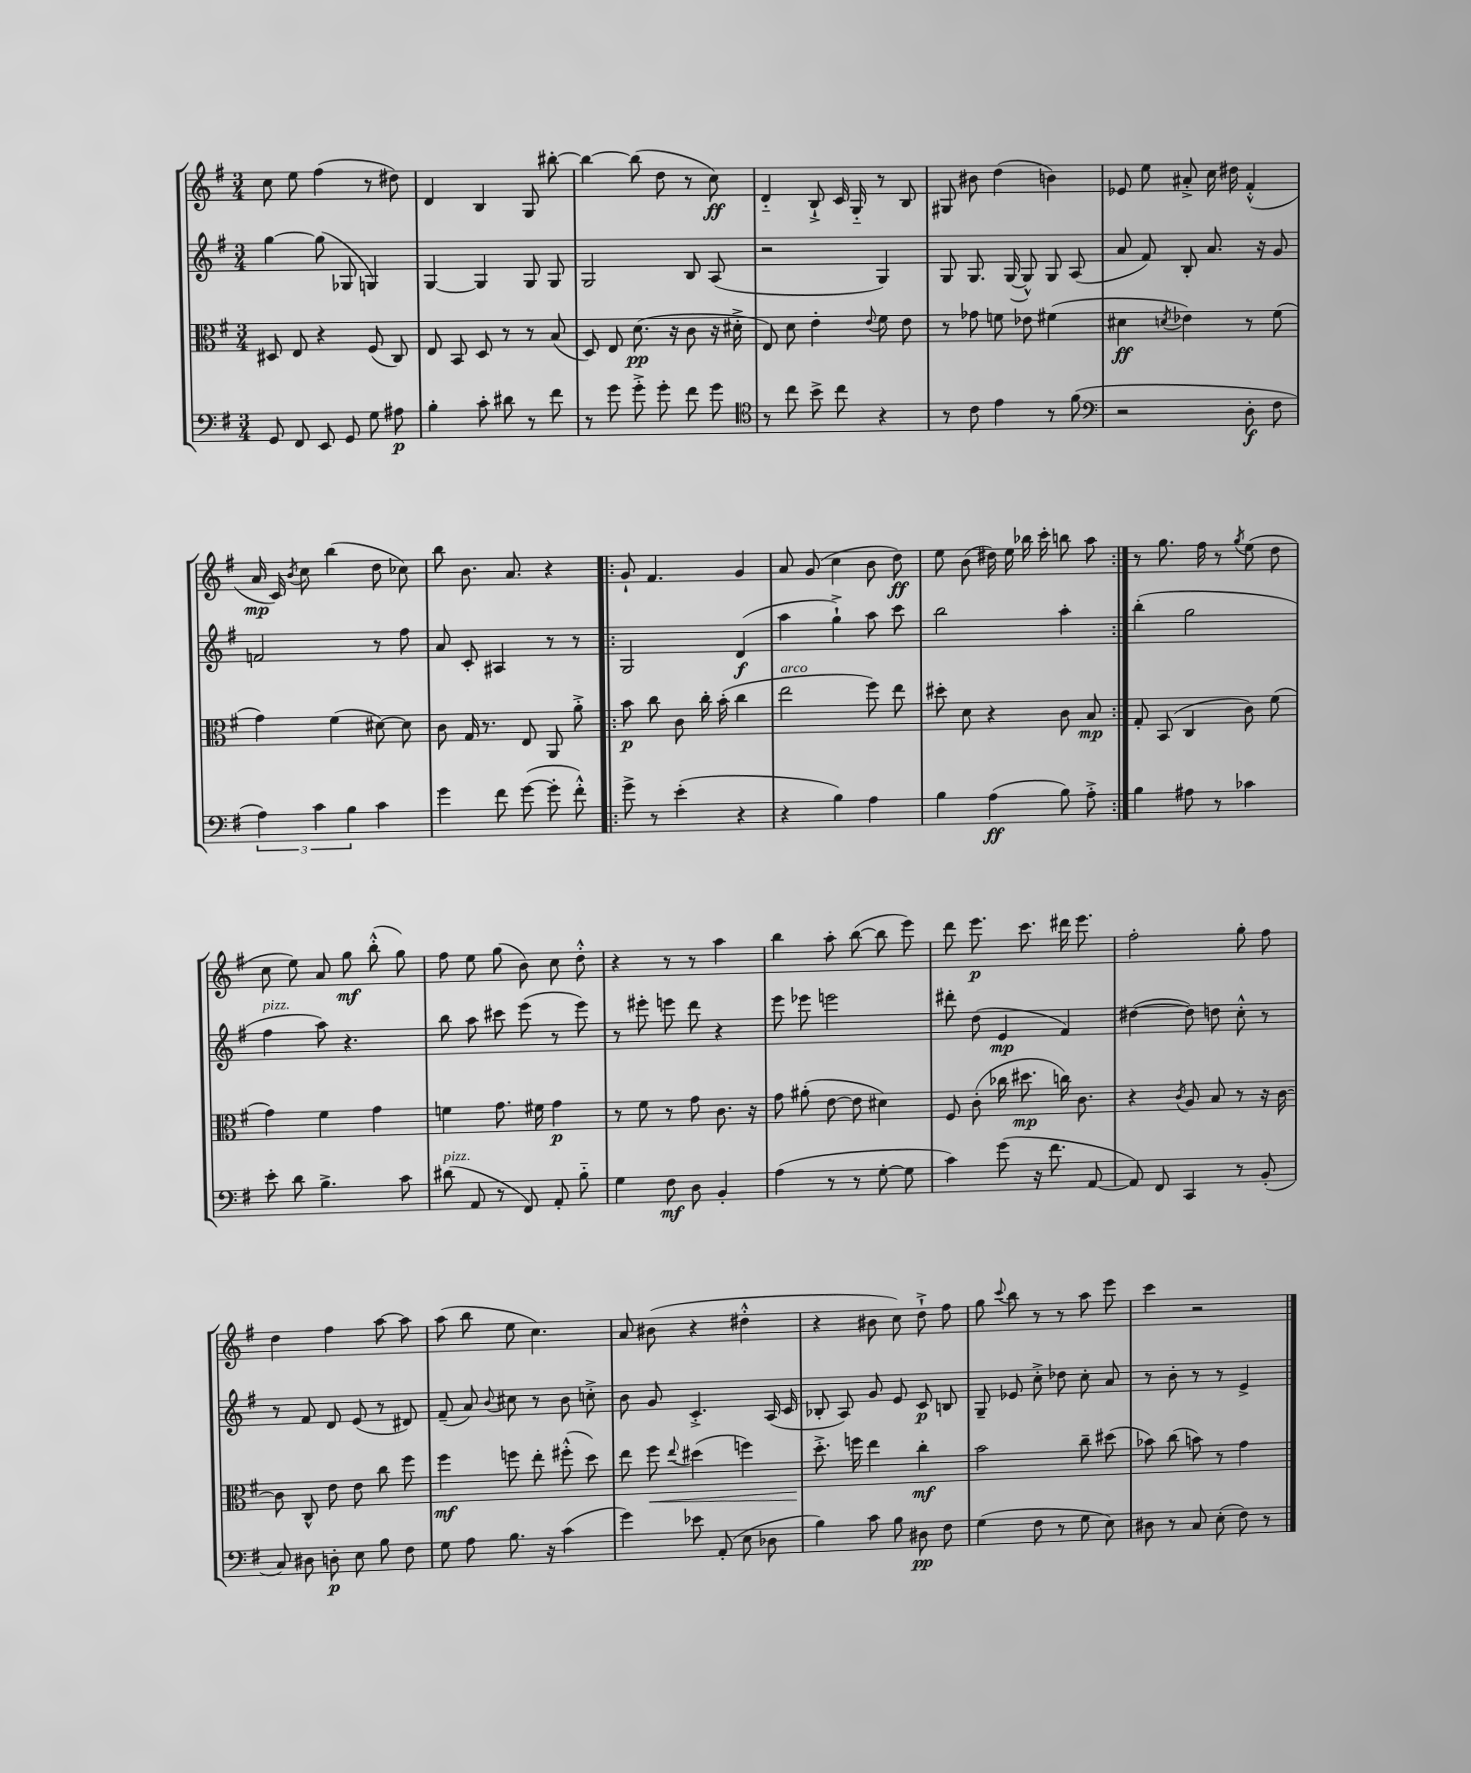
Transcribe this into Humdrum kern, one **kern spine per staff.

**kern	**dynam	**kern	**dynam	**kern	**dynam	**kern	**dynam
*part4	*part4	*part3	*part3	*part2	*part2	*part1	*part1
*staff4	*staff4	*staff3	*staff3	*staff2	*staff2	*staff1	*staff1
*clefF4	*	*clefC3	*	*clefG2	*	*clefG2	*
*k[f#]	*	*k[f#]	*	*k[f#]	*	*k[f#]	*
*M3/4	*	*M3/4	*	*M3/4	*	*M3/4	*
=7	=7	=7	=7	=7	=7	=7	=7
8GG/	.	8D#X/	.	[4gg\	.	8cc\	.
8FF#/	.	8E/	.	.	.	8ee\	.
8EE/	.	4r	.	(8gg\]	.	(4ff#\	.
8GG/	.	.	.	8G-X/	.	.	.
8G\	.	(8F#/	.	4Gn/)	.	8r	.
8A#X\	p	8C/)	.	.	.	8dd#X\)	.
=8	=8	=8	=8	=8	=8	=8	=8
4B'\	.	8E/	.	[4G/	.	4d/	.
.	.	8BB/	.	.	.	.	.
8c'\	.	8D/	.	4G/]	.	4B/	.
8d#X\	.	8r	.	.	.	.	.
8r	.	8r	.	8G/	.	8G/	.
8f#\	.	(8B/	.	8G/	.	[8bb#X'\	.
=9	=9	=9	=9	=9	=9	=9	=9
8r	.	8D/)	.	2G/	.	4bb#\_	.
8g\	.	8E/	.	.	.	.	.
8g'^\	.	(8.d\	pp	.	.	(8bb#\]	.
8g'\	.	.	.	.	.	8dd\	.
.	.	16r	.	.	.	.	.
8f#\	.	8c\	.	8B/	.	8r	.
8g\	.	16r	.	(8A/	.	8cc\)	ff
.	.	16d#X'^\	.	.	.	.	.
=10	=10	=10	=10	=10	=10	=10	=10
*clefC4	*	*	*	*	*	*	*
8r	.	8E/)	.	2r	.	4d/	.
8cc\	.	8d\	.	.	.	.	.
8b^\	.	4e'\	.	.	.	8B`^/	.
8cc\	.	.	.	.	.	16c/	.
.	.	.	.	.	.	16G/	.
.	.	8qqe/	.	.	.	.	.
4r	.	8f#\	.	4G/)	.	8r	.
.	.	8e\	.	.	.	8B/	.
=11	=11	=11	=11	=11	=11	=11	=11
8r	.	8r	.	8G/	.	8G#X/	.
8c\	.	8g-X\	.	8.G/	.	8b#X\	.
4e\	.	8fn\	.	.	.	(4dd\	.
.	.	.	.	([16G/	.	.	.
.	.	8e-X\	.	8G^^/])	.	.	.
8r	.	(4f#X\	.	8G/	.	4bn\)	.
(8f#\	.	.	.	(8A/	.	.	.
=12	=12	=12	=12	=12	=12	=12	=12
*clefF4	*	*	*	*	*	*	*
2r	.	4d#X\	ff	8a/	.	8e-X/	.
.	.	.	.	8f#/)	.	8ee\	.
.	.	8qdn/	.	.	.	.	.
.	.	4e-X\)	.	8B'/	.	8a#X'^/	.
.	.	.	.	8.a/	.	16cc\	.
.	.	.	.	.	.	16dd#X\	.
8D'\	f	8r	.	.	.	(4f#'^^/	.
.	.	.	.	16r	.	.	.
8F#\	.	(8f#\	.	8g/	.	.	.
!!LO:LB:g=z
=13	=13	=13	=13	=13	=13	=13	=13
6A\)	.	4g\)	.	2fn/	.	16a/	mp
.	.	.	.	.	.	16c/)	.
.	.	.	.	.	.	8qb/	.
.	.	.	.	.	.	8cc\	.
6c\	.	.	.	.	.	.	.
.	.	(4f#\	.	.	.	(4bb\	.
6B\	.	.	.	.	.	.	.
4c\	.	[8d#X\)	.	8r	.	8dd\	.
.	.	8d#\]	.	8ff#\	.	8cc-X\)	.
=14	=14	=14	=14	=14	=14	=14	=14
4g\	.	8c\	.	8a/	.	8bb\	.
.	.	16G/	.	8c'/	.	8.b\	.
.	.	8.r	.	.	.	.	.
8f#\	.	.	.	4A#X/	.	.	.
.	.	.	.	.	.	8.a/	.
([8g\	.	8E/	.	.	.	.	.
8g'\]	.	8AA/	.	8r	.	4r	.
8f#'^^\)	.	8a'^\	.	8r	.	.	.
=15!|:	=15!|:	=15!|:	=15!|:	=15!|:	=15!|:	=15!|:	=15!|:
8g^\	.	8b\	p	2G/	.	8g`/	.
8r	.	8cc\	.	.	.	4.f#/	.
(4e'\	.	8c\	.	.	.	.	.
.	.	16cc'\	.	.	.	.	.
.	.	(16b'\	.	.	.	.	.
4r	.	4cc\	.	(4d/	f	4g/	.
=16	=16	=16	=16	=16	=16	=16	=16
!	!	!LO:TX:a:i:t=arco	!	!	!	!	!
4r	.	2ee\	.	4aa\	.	8a/	.
.	.	.	.	.	.	(8g/	.
4B\)	.	.	.	4gg`^\)	.	4cc\	.
4A\	.	8ff#\)	.	8aa\	.	8b\	.
.	.	8ee\	.	8ccc\	.	8dd\)	ff
=17	=17	=17	=17	=17	=17	=17	=17
4B\	.	8dd#X'\	.	2bb\	.	8ee\	.
.	.	8d\	.	.	.	(8b\	.
(4A\	ff	4r	.	.	.	16dd#X\)	.
.	.	.	.	.	.	16ee\	.
.	.	.	.	.	.	16bb-X\	.
.	.	.	.	.	.	16ccc'\	.
8B\)	.	8c\	.	4aa'\	.	8bbn\	.
8A'^\	.	8B/	mp	.	.	8aa\	.
=18:|!	=18:|!	=18:|!	=18:|!	=18:|!	=18:|!	=18:|!	=18:|!
4B\	.	8G'/	.	(4bb'\	.	8r	.
.	.	(8BB/	.	.	.	8.gg\	.
8A#X\	.	4C/	.	2gg\	.	.	.
.	.	.	.	.	.	16ff#\	.
8r	.	.	.	.	.	8r	.
.	.	.	.	.	.	8qgg/	.
4c-X\	.	8c\)	.	.	.	(8ee\	.
.	.	(8f#\	.	.	.	8dd\	.
!!LO:LB:g=z
=19	=19	=19	=19	=19	=19	=19	=19
!	!	!	!	!LO:TX:a:i:t=pizz.	!	!	!
8e'\	.	4g\)	.	4ff#\	.	8cc\	.
8d\	.	.	.	.	.	8ee\)	.
4.B^\	.	4f#\	.	8aa\)	.	8a/	.
.	.	.	.	4.r	.	8gg\	mf
.	.	4g\	.	.	.	(8bb'^^\	.
8c\	.	.	.	.	.	8gg\)	.
=20	=20	=20	=20	=20	=20	=20	=20
!LO:TX:a:i:t=pizz.	!	!	!	!	!	!	!
(8d#X\	.	4fn\	.	8bb\	.	8ff#\	.
8AA/	.	.	.	8aa\	.	8ee\	.
8r	.	8.g\	.	8ccc#X\	.	(8gg\	.
8FF#/)	.	.	.	(8eee\	.	8b\)	.
.	.	16f#X\	.	.	.	.	.
8AA'/	.	4g\	p	8r	.	8cc\	.
8B\	.	.	.	8eee\)	.	8dd'^^\	.
=21	=21	=21	=21	=21	=21	=21	=21
4G\	.	8r	.	8r	.	4r	.
.	.	8f#\	.	8eee#X'\	.	.	.
8F#\	mf	8r	.	8eeen\	.	8r	.
8D\	.	8g\	.	8ddd\	.	8r	.
4BB'/	.	8.c\	.	4r	.	4aa\	.
.	.	16r	.	.	.	.	.
=22	=22	=22	=22	=22	=22	=22	=22
(4A\	.	8g\	.	8eee\	.	4bb\	.
.	.	(8a#X'\	.	8eee-X\	.	.	.
8r	.	[8e\	.	2eeen\	.	8aa'\	.
8r	.	8e\]	.	.	.	([8bb\	.
[8G'\	.	4d#X\)	.	.	.	8bb\]	.
8G\]	.	.	.	.	.	8eee\)	.
=23	=23	=23	=23	=23	=23	=23	=23
4c\)	.	8F#/	.	8ddd#X'\	.	8ddd\	.
.	.	(8c'\	.	(8dd\	.	8.eee\	p
(8g\	.	16cc-X\	.	4e/	mp	.	.
.	.	8.dd#X\	mp	.	.	8.ccc\	.
16r	.	.	.	.	.	.	.
8.f#\	.	.	.	.	.	.	.
.	.	16ccn\)	.	4f#/)	.	16ddd#X\	.
.	.	8.c\	.	.	.	8.eee\	.
[8AA/	.	.	.	.	.	.	.
=24	=24	=24	=24	=24	=24	=24	=24
8AA/])	.	4r	.	([4dd#X\	.	2ff#'\	.
8FF#/	.	.	.	.	.	.	.
.	.	8qc/	.	.	.	.	.
4CC/	.	8A/	.	8dd#\])	.	.	.
.	.	8B/	.	8ddn\	.	.	.
8r	.	8r	.	8cc'^^\	.	8gg'\	.
(8BB'/	.	16r	.	8r	.	8ff#\	.
.	.	[16c\	.	.	.	.	.
!!LO:LB:g=z
=25	=25	=25	=25	=25	=25	=25	=25
8C/)	.	8c\]	.	8r	.	4dd\	.
8D#X\	.	8C^^/	.	8f#/	.	.	.
8Dn'\	p	8e\	.	8d/	.	4ff#\	.
8E\	.	8e\	.	(8e/	.	.	.
8B\	.	8cc\	.	8r	.	[8aa\	.
8F#\	.	8ff#\	.	8d#X/)	.	8aa\]	.
=26	=26	=26	=26	=26	=26	=26	=26
8G\	.	4ff#\	mf	(8f#~/	.	(8aa\	.
8A\	.	.	.	8a/)	.	8bb\	.
.	.	.	.	8qqb/	.	.	.
8.B\	.	8ffn\	.	8cc#X\	.	8ee\	.
.	.	8ee'\	.	8r	.	4.cc\)	.
16r	.	.	.	.	.	.	.
(4c\	.	(8ff#X'^^\	.	8b\	.	.	.
.	.	8dd\)	.	8ccn'^\	.	.	.
=27	=27	=27	=27	=27	=27	=27	=27
4g\)	.	8ee\	.	8b\	.	8a/	.
!	!	!	!LO:HP:b	!	!	!	!
.	.	8ff#\	<	8g/	.	(8b#X\	.
.	.	8qqee/	.	.	.	.	.
8e-X\	.	(4dd#X\	.	4.c'^/	.	4r	.
(8AA'/	.	.	.	.	.	.	.
8E\	.	4ffn\)	.	.	.	4dd#X'^^\	.
8D-X\	.	.	.	(16A/	.	.	.
.	.	.	.	16c/	.	.	.
=28	=28	=28	=28	=28	=28	=28	=28
4B\)	.	8.dd'^\	.	8B-X'/	.	4r	.
.	.	.	.	8A/)	.	.	.
.	.	16ffn\	[	.	.	.	.
8c\	.	4ee\	.	8g/	.	8b#X\	.
8B\	.	.	.	8e/	.	8cc\)	.
8D#X\	pp	4cc'\	mf	8c/	p	8dd`^\	.
8F#\	.	.	.	8Bn/	.	8ff#\	.
=29	=29	=29	=29	=29	=29	=29	=29
(4G\	.	2b\	.	8G~/	.	8gg\	.
.	.	.	.	.	.	8qqccc/	.
.	.	.	.	8e-X/	.	8bb\	.
8F#\	.	.	.	8cc'^\	.	8r	.
8r	.	.	.	8dd-X\	.	8r	.
8G\	.	8cc~\	.	8cc'\	.	8aa\	.
8E\)	.	(8dd#X\	.	8a/	.	8eee\	.
=30	=30	=30	=30	=30	=30	=30	=30
8D#X\	.	8b-X\)	.	8r	.	4ccc\	.
8r	.	(8cc\	.	8b'\	.	.	.
8C/	.	8bn\)	.	8r	.	2r	.
(8E'\	.	8r	.	8r	.	.	.
8F#\)	.	4g\	.	4e^/	.	.	.
8r	.	.	.	.	.	.	.
==	==	==	==	==	==	==	==
*-	*-	*-	*-	*-	*-	*-	*-
